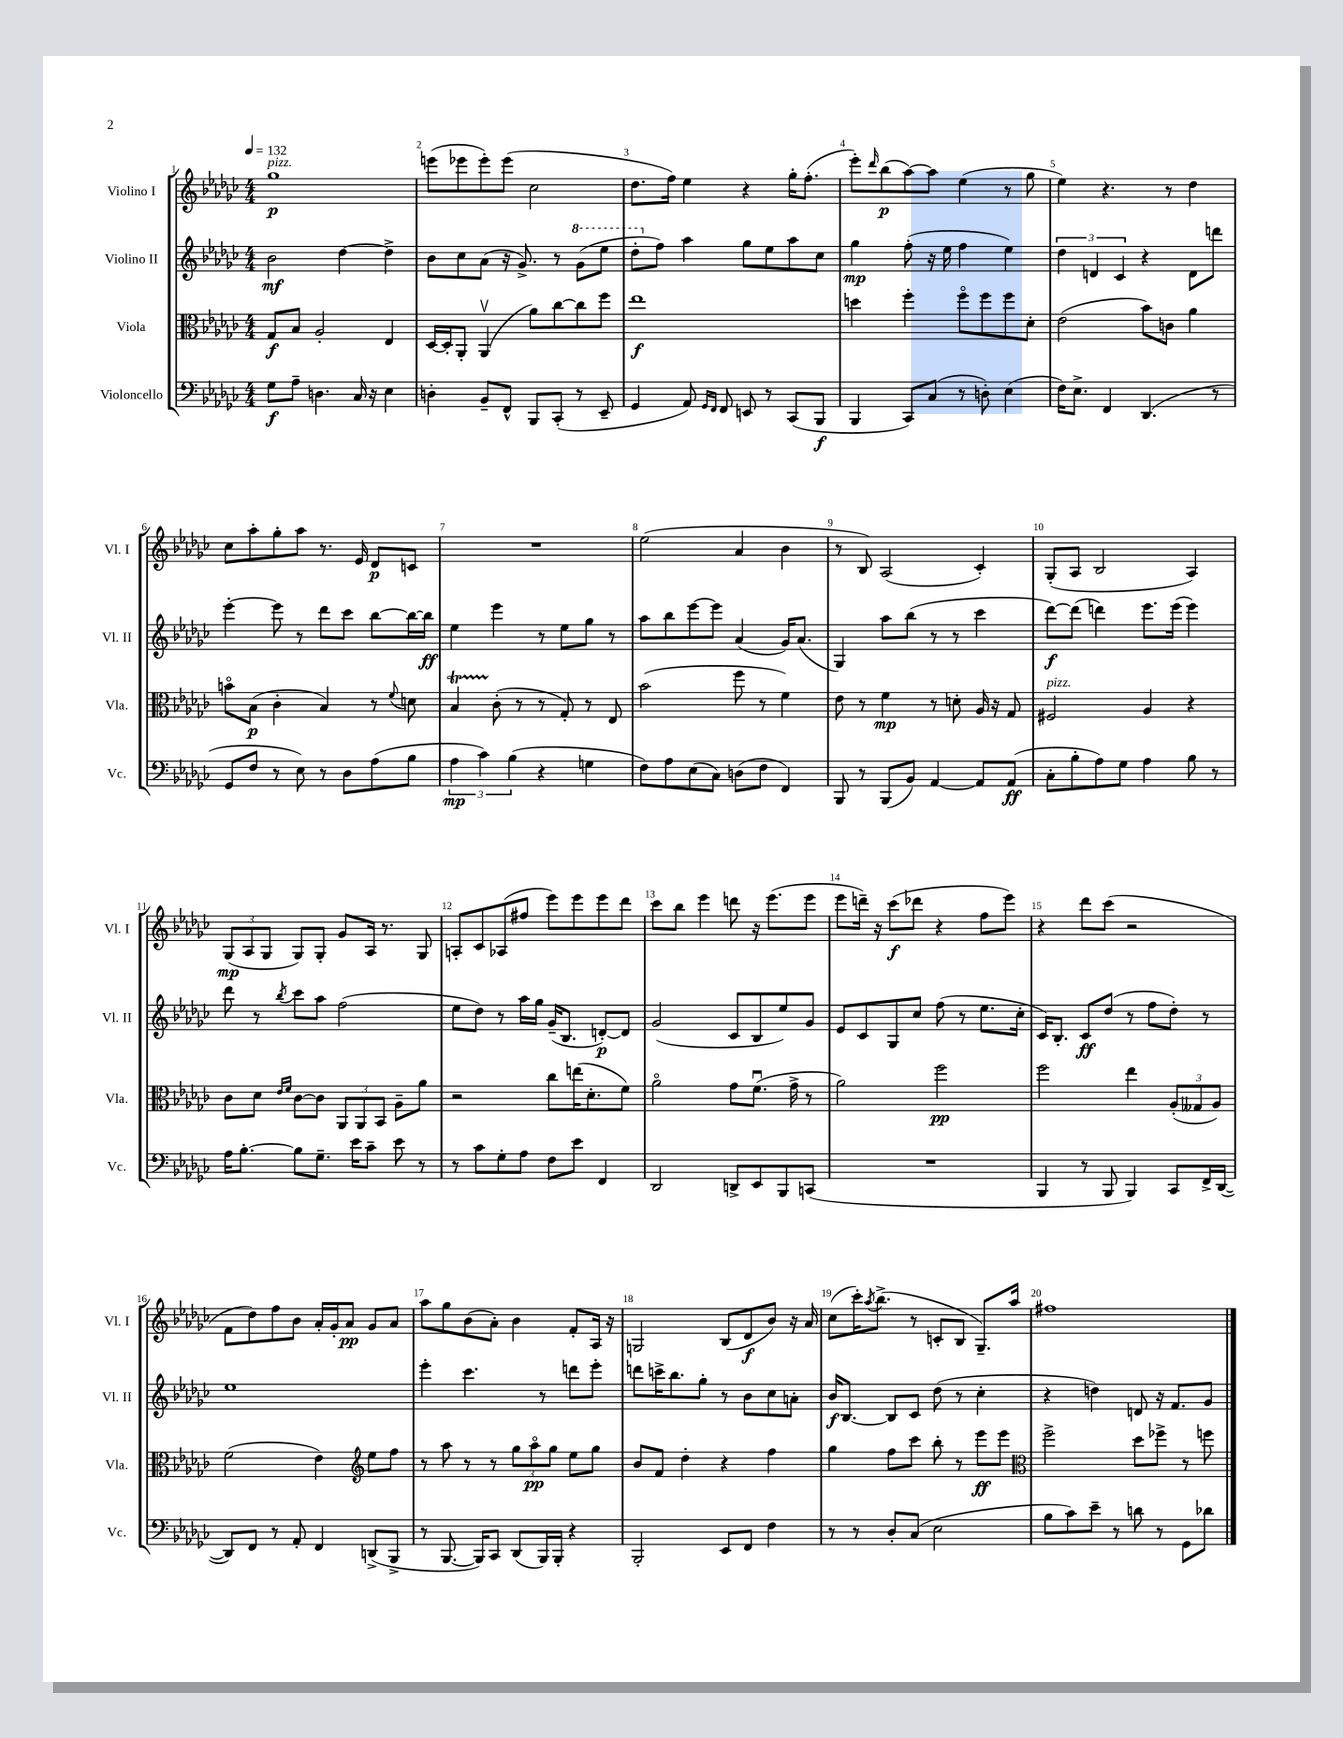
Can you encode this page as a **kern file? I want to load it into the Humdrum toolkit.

**kern	**dynam	**kern	**dynam	**kern	**dynam	**kern	**dynam
*part4	*part4	*part3	*part3	*part2	*part2	*part1	*part1
*staff4	*staff4	*staff3	*staff3	*staff2	*staff2	*staff1	*staff1
*I"Violoncello	*	*I"Viola	*	*I"Violino II	*	*I"Violino I	*
*I'Vc.	*	*I'Vla.	*	*I'Vl. II	*	*I'Vl. I	*
*clefF4	*	*clefC3	*	*clefG2	*	*clefG2	*
*k[b-e-a-d-g-c-]	*	*k[b-e-a-d-g-c-]	*	*k[b-e-a-d-g-c-]	*	*k[b-e-a-d-g-c-]	*
*M4/4	*	*M4/4	*	*M4/4	*	*M4/4	*
*MM132	*	*MM132	*	*MM132	*	*MM132	*
=1	=1	=1	=1	=1	=1	=1	=1
!	!	!	!	!	!	!LO:TX:a:i:t=pizz.	!
8G-\L	f	8G-/L	f	2b-\	mf	1gg-	p
8A-~\J	.	8B-/J	.	.	.	.	.
4.Dn\	.	2A-'/	.	.	.	.	.
.	.	.	.	[4dd-\	.	.	.
16C-/	.	.	.	.	.	.	.
16r	.	.	.	.	.	.	.
4E-\	.	4E-/	.	4dd-^\]	.	.	.
=2	=2	=2	=2	=2	=2	=2	=2
4Dn'\	.	[16D-/LL	.	8b-\L	.	(8eeen\L	.
.	.	16D-'/J]	.	.	.	.	.
.	.	8AA-'/J	.	8cc-\	.	8eee-X\	.
8BB-~/L	.	(4AA-v/	.	(8a-\J	.	8eee-'\)	.
8FF^^/J	.	.	.	16r	.	(8eee-\J	.
.	.	.	.	8.g-^/)	.	.	.
8BBB-/L	.	8a-\L)	.	.	.	2cc-\	.
(8CC-'/J	.	[8cc-\	.	8r	.	.	.
*	*	*	*	*8va	*	*	*
8r	.	8cc-\]	.	(8gg-\L	.	.	.
8EE-~/	.	8ff\J	.	8eee-\J	.	.	.
=3	=3	=3	=3	=3	=3	=3	=3
4GG-/	.	1ee-	f	8ddd-'\L	.	8.dd-\L	.
*	*	*	*	*X8va	*	*	*
.	.	.	.	8ff\J)	.	.	.
.	.	.	.	.	.	16ff\Jk)	.
8AA-/)	.	.	.	4aa-\	.	4ee-\	.
16qqGG-/LL	.	.	.	.	.	.	.
16qqFF/JJ	.	.	.	.	.	.	.
8FF/	.	.	.	.	.	.	.
8EEn/	.	.	.	8gg-\L	.	4r	.
8r	.	.	.	8ee-\	.	.	.
(8CC-/L	.	.	.	8aa-\	.	16gg-'\KL	.
.	.	.	.	.	.	(8.ff'\J	.
8BBB-/J	f	.	.	8cc-\J	.	.	.
=4	=4	=4	=4	=4	=4	=4	=4
4BBB-/	.	4ddn\	.	4gg-\	mp	8eee-'\L)	.
.	.	.	.	.	.	16qqddd-/	.
.	.	.	.	.	.	(8bb-\	p
8CC-/L)	.	4ff'\	.	(8ff'\	.	[8aa-\)	.
(8C-/J	.	.	.	16r	.	8aa-\J]	.
.	.	.	.	16ee-\	.	.	.
8r	.	8ff\L	.	4ff\	.	(4ee-\	.
8Dn'\)	.	8ff\	.	.	.	.	.
(4E-\	.	8ff\	.	4ee-\)	.	8r	.
.	.	8d-'\J	.	.	.	8gg-\	.
=5	=5	=5	=5	=5	=5	=5	=5
16F\KL)	.	(2e-\	.	6dd-\	.	4ee-\)	.
8.E-^\J	.	.	.	.	.	.	.
.	.	.	.	6dn/	.	.	.
4FF/	.	.	.	.	.	4.r	.
.	.	.	.	6c-/	.	.	.
(4.DD-/	.	8b-\L)	.	4r	.	.	.
.	.	8cn\J	.	.	.	8r	.
.	.	4a-\	.	8d\L	.	4dd-\	.
8r	.	.	.	8dddn\J	.	.	.
!!LO:LB:g=z
=6	=6	=6	=6	=6	=6	=6	=6
8GG-/L	.	8bn\L	.	[4eee-'\	.	8cc-\L	.
8F/J	.	(8B-\J	p	.	.	8aa-'\	.
8r	.	4c-'\	.	8eee-\]	.	8gg-'\	.
8E-\)	.	.	.	8r	.	8aa-\J	.
8r	.	4B-/)	.	8ddd-\L	.	8.r	.
8D-\L	.	.	.	8ccc-\J	.	.	.
.	.	.	.	.	.	16e-/	.
(8A-\	.	8r	.	[8bb-\L	.	8d-/L	p
.	.	8qqf/	.	.	.	.	.
8B-\J	.	8dn\	.	16bb-\L_	.	8cn/J	.
.	.	.	.	16bb-\JJ]	ff	.	.
=7	=7	=7	=7	=7	=7	=7	=7
6A-\	mp	4B-t/	.	4ee-\	.	1r	.
6c-\)	.	.	.	.	.	.	.
.	.	(8c-'\	.	4eee-\	.	.	.
(6B-\	.	.	.	.	.	.	.
.	.	8r	.	.	.	.	.
4r	.	8r	.	8r	.	.	.
.	.	8G-'/)	.	8ee-\L	.	.	.
4Gn\	.	8r	.	8gg-\J	.	.	.
.	.	8E-/	.	8r	.	.	.
=8	=8	=8	=8	=8	=8	=8	=8
8F\L)	.	(2b-\	.	8aa-\L	.	(2ee-\	.
8A-\	.	.	.	8bb-\	.	.	.
(8E-\	.	.	.	[8eee-\	.	.	.
8C-\J)	.	.	.	8eee-\J]	.	.	.
(8Dn\L	.	8ff\	.	(4a-/	.	4a-/	.
8F\J	.	8r	.	.	.	.	.
4FF/)	.	4f\)	.	16g-/KL)	.	4b-\	.
.	.	.	.	(8.a-/J	.	.	.
=9	=9	=9	=9	=9	=9	=9	=9
8BBB-/	.	8e-\	.	4G-/)	.	8r	.
8r	.	8r	.	.	.	8B-/)	.
(8BBB-/L	.	4f\	mp	8aa-\L	.	(2A-/	.
8BB-/J)	.	.	.	(8bb-\J	.	.	.
[4AA-/	.	8r	.	8r	.	.	.
.	.	8dn'\	.	8r	.	.	.
8AA-/L]	.	16A-/	.	4ccc-\	.	4c-'/)	.
.	.	16r	.	.	.	.	.
(8AA-/J	ff	8G-/	.	.	.	.	.
=10	=10	=10	=10	=10	=10	=10	=10
!	!	!LO:TX:a:i:t=pizz.	!	!	!	!	!
8C-'\L	.	2F#X/	.	[8ddd-\L)	f	(8G-'/L	.
8B-'\	.	.	.	(8ddd-\J]	.	8A-/J	.
8A-\)	.	.	.	4dddn\)	.	2B-/	.
8G-\J	.	.	.	.	.	.	.
4A-\	.	4A-/	.	8.eee-\L	.	.	.
.	.	.	.	(16eee-\Jk	.	.	.
8B-\	.	4r	.	4eee-\)	.	4A-/)	.
8r	.	.	.	.	.	.	.
!!LO:LB:g=z
=11	=11	=11	=11	=11	=11	=11	=11
16A-\KL	.	8c-\L	.	8ddd-\	.	(12G-/L	mp
[8.B-'\J	.	.	.	.	.	.	.
.	.	.	.	.	.	12A-/	.
.	.	8d-\J	.	8r	.	.	.
.	.	.	.	.	.	12G-/J	.
.	.	16qqe-/LL	.	.	.	.	.
.	.	16qqf/JJ	.	8qbb-/	.	.	.
8B-\L]	.	[8c-\L	.	8ccc-\L	.	8G-/L)	.
8.G-~\J	.	8c-\J]	.	8aa-\J	.	8G-'/J	.
.	.	12AA-/L	.	(2ff\	.	8g-/L	.
16e-\KL	.	.	.	.	.	.	.
.	.	12AA-/	.	.	.	.	.
8c-~\J	.	.	.	.	.	16A-/Jk	.
.	.	12BB-/J	.	.	.	.	.
.	.	.	.	.	.	8.r	.
8e-\	.	8A-~\L	.	.	.	.	.
8r	.	8a-\J	.	.	.	8G-/	.
=12	=12	=12	=12	=12	=12	=12	=12
8r	.	2r	.	8ee-\L	.	8An'/L	.
8c-\L	.	.	.	8dd-\J)	.	8c-/	.
8G-'\	.	.	.	8r	.	(8A-X/	.
8A-\J	.	.	.	16aa-\LL	.	8ff#X/J	.
.	.	.	.	16gg-\JJ	.	.	.
8F\L	.	8cc-\L	.	(16g-~/KL	.	8eee-\L)	.
.	.	.	.	8.B-/J	.	.	.
8e-\J	.	(16een\K	.	.	.	8eee-\	.
.	.	8.d-'\	.	.	.	.	.
4FF/	.	.	.	[8dn'/L)	p	8eee-\	.
.	.	8f\J)	.	8d/J]	.	8ddd-\J	.
=13	=13	=13	=13	=13	=13	=13	=13
2DD-/	.	2a-\	.	(2g-/	.	8ccc-\L	.
.	.	.	.	.	.	8bb-\J	.
.	.	.	.	.	.	4eee-\	.
8DDn^/L	.	8g-\L	.	8c-/L	.	8dddn\	.
8EE-/	.	(8.fu\J	.	8B-/	.	16r	.
.	.	.	.	.	.	(8.eee-\L	.
8BBB-/	.	.	.	8ee-/)	.	.	.
.	.	16g-^\	.	.	.	.	.
(8CCn/J	.	8r	.	8g-/J	.	8eee-\J	.
=14	=14	=14	=14	=14	=14	=14	=14
1r	.	2a-\)	.	8e-/L	.	8eee-\L	.
.	.	.	.	8c-/	.	16dddn~\Jk)	.
.	.	.	.	.	.	16r	.
.	.	.	.	8G-/	.	(8ccc-\L	f
.	.	.	.	8cc-/J	.	8ddd-X\J	.
.	.	2ff\	pp	(8ff\	.	4r	.
.	.	.	.	8r	.	.	.
.	.	.	.	8.ee-\L	.	8ff\L	.
.	.	.	.	.	.	8eee-\J)	.
.	.	.	.	16cc-'\Jk	.	.	.
=15	=15	=15	=15	=15	=15	=15	=15
4BBB-/	.	2ff\	.	16c-/KL)	.	4r	.
.	.	.	.	8.B-'/J	.	.	.
8r	.	.	.	8c-/L	ff	8ddd-\L	.
8BBB-/	.	.	.	(8dd-/J	.	(8ccc-\J	.
4BBB-/)	.	4ee-\	.	8r	.	2r	.
.	.	.	.	8ff\L	.	.	.
8CC-/L	.	(12A-'/L	.	8dd-'\J)	.	.	.
.	.	12G--X/	.	.	.	.	.
16FF^/L	.	.	.	8r	.	.	.
.	.	12A-/J)	.	.	.	.	.
([16DD-/JJ	.	.	.	.	.	.	.
!!LO:LB:g=z
=16	=16	=16	=16	=16	=16	=16	=16
8DD-/L])	.	(2f\	.	1ee-	.	8f\L	.
8FF/J	.	.	.	.	.	8dd-\)	.
8r	.	.	.	.	.	8ff\	.
8AA-'/	.	.	.	.	.	8b-\J	.
4FF/	.	4e-\)	.	.	.	16a-'/LL	.
.	.	.	.	.	.	16g-'/J	.
.	.	.	.	.	.	8a-/J	pp
*	*	*clefG2	*	*	*	*	*
(8DDn^/L	.	8ee-\L	.	.	.	8g-/L	.
8BBB-^/J	.	8ff\J	.	.	.	8a-/J	.
=17	=17	=17	=17	=17	=17	=17	=17
8r	.	8r	.	4eee-'\	.	8aa-\L	.
[8.BBB-/	.	8aa-\	.	.	.	8gg-\	.
.	.	8r	.	4.ccc-\	.	(8b-\	.
16BBB-/KL])	.	.	.	.	.	.	.
8CC-/J	.	8r	.	.	.	8a-'\J)	.
(8DD-/L	.	12gg-\L	.	.	.	4b-\	.
.	.	12aa-\	pp	.	.	.	.
16BBB-/L)	.	.	.	8r	.	.	.
.	.	12gg-\J	.	.	.	.	.
16BBB-'/JJ	.	.	.	.	.	.	.
4r	.	8ee-\L	.	8dddn\L	.	8f'/L	.
.	.	8gg-\J	.	8eee-'\J	.	16A-/Jk	.
.	.	.	.	.	.	16r	.
=18	=18	=18	=18	=18	=18	=18	=18
2BBB-'/	.	8b-/L	.	8dddn\L	.	2Gn/	.
.	.	8f/J	.	16cccn^\K	.	.	.
.	.	.	.	8.bb-\	.	.	.
.	.	4dd-'\	.	.	.	.	.
.	.	.	.	8gg-'\J	.	.	.
8EE-/L	.	4r	.	8r	.	(8B-/L	.
8FF/J	.	.	.	8b-\L	.	8d-/	f
4F\	.	4ff\	.	8cc-\	.	8b-/J)	.
.	.	.	.	8an'\J	.	16r	.
.	.	.	.	.	.	16a-/	.
=19	=19	=19	=19	=19	=19	=19	=19
8r	.	4gg-\	.	16b-/KL	f	(8cc-\L	.
.	.	.	.	[8.B-/J	.	.	.
8r	.	.	.	.	.	16ccc-'\K)	.
.	.	.	.	.	.	8qaa-/	.
.	.	.	.	.	.	(8.bb-^\J	.
8D-'/L	.	8ff\L	.	8B-/L]	.	.	.
(8C-/J	.	8ccc-\J	.	8c-/J	.	8r	.
2E-\	.	8bb-'\	.	(8dd-\	.	8cn'/L	.
.	.	8r	.	8r	.	8B-/J	.
.	.	8eee-\L	ff	4cc-'\	.	8.G-~/L)	.
.	.	8eee-\J	.	.	.	.	.
.	.	.	.	.	.	16aa-/Jk	.
=20	=20	=20	=20	=20	=20	=20	=20
*	*	*clefC3	*	*	*	*	*
8B-\L	.	2ff^\	.	4r	.	1ff#X	.
8c-\)	.	.	.	.	.	.	.
8e-~\J	.	.	.	4ddn\)	.	.	.
8r	.	.	.	.	.	.	.
8dn\	.	8dd-\L	.	8dn/	.	.	.
8r	.	8ff-X^\J	.	16r	.	.	.
.	.	.	.	8.f/L	.	.	.
8GG-\L	.	8r	.	.	.	.	.
8d-X\J	.	8ffn\	.	8g-/J	.	.	.
==	==	==	==	==	==	==	==
*-	*-	*-	*-	*-	*-	*-	*-
